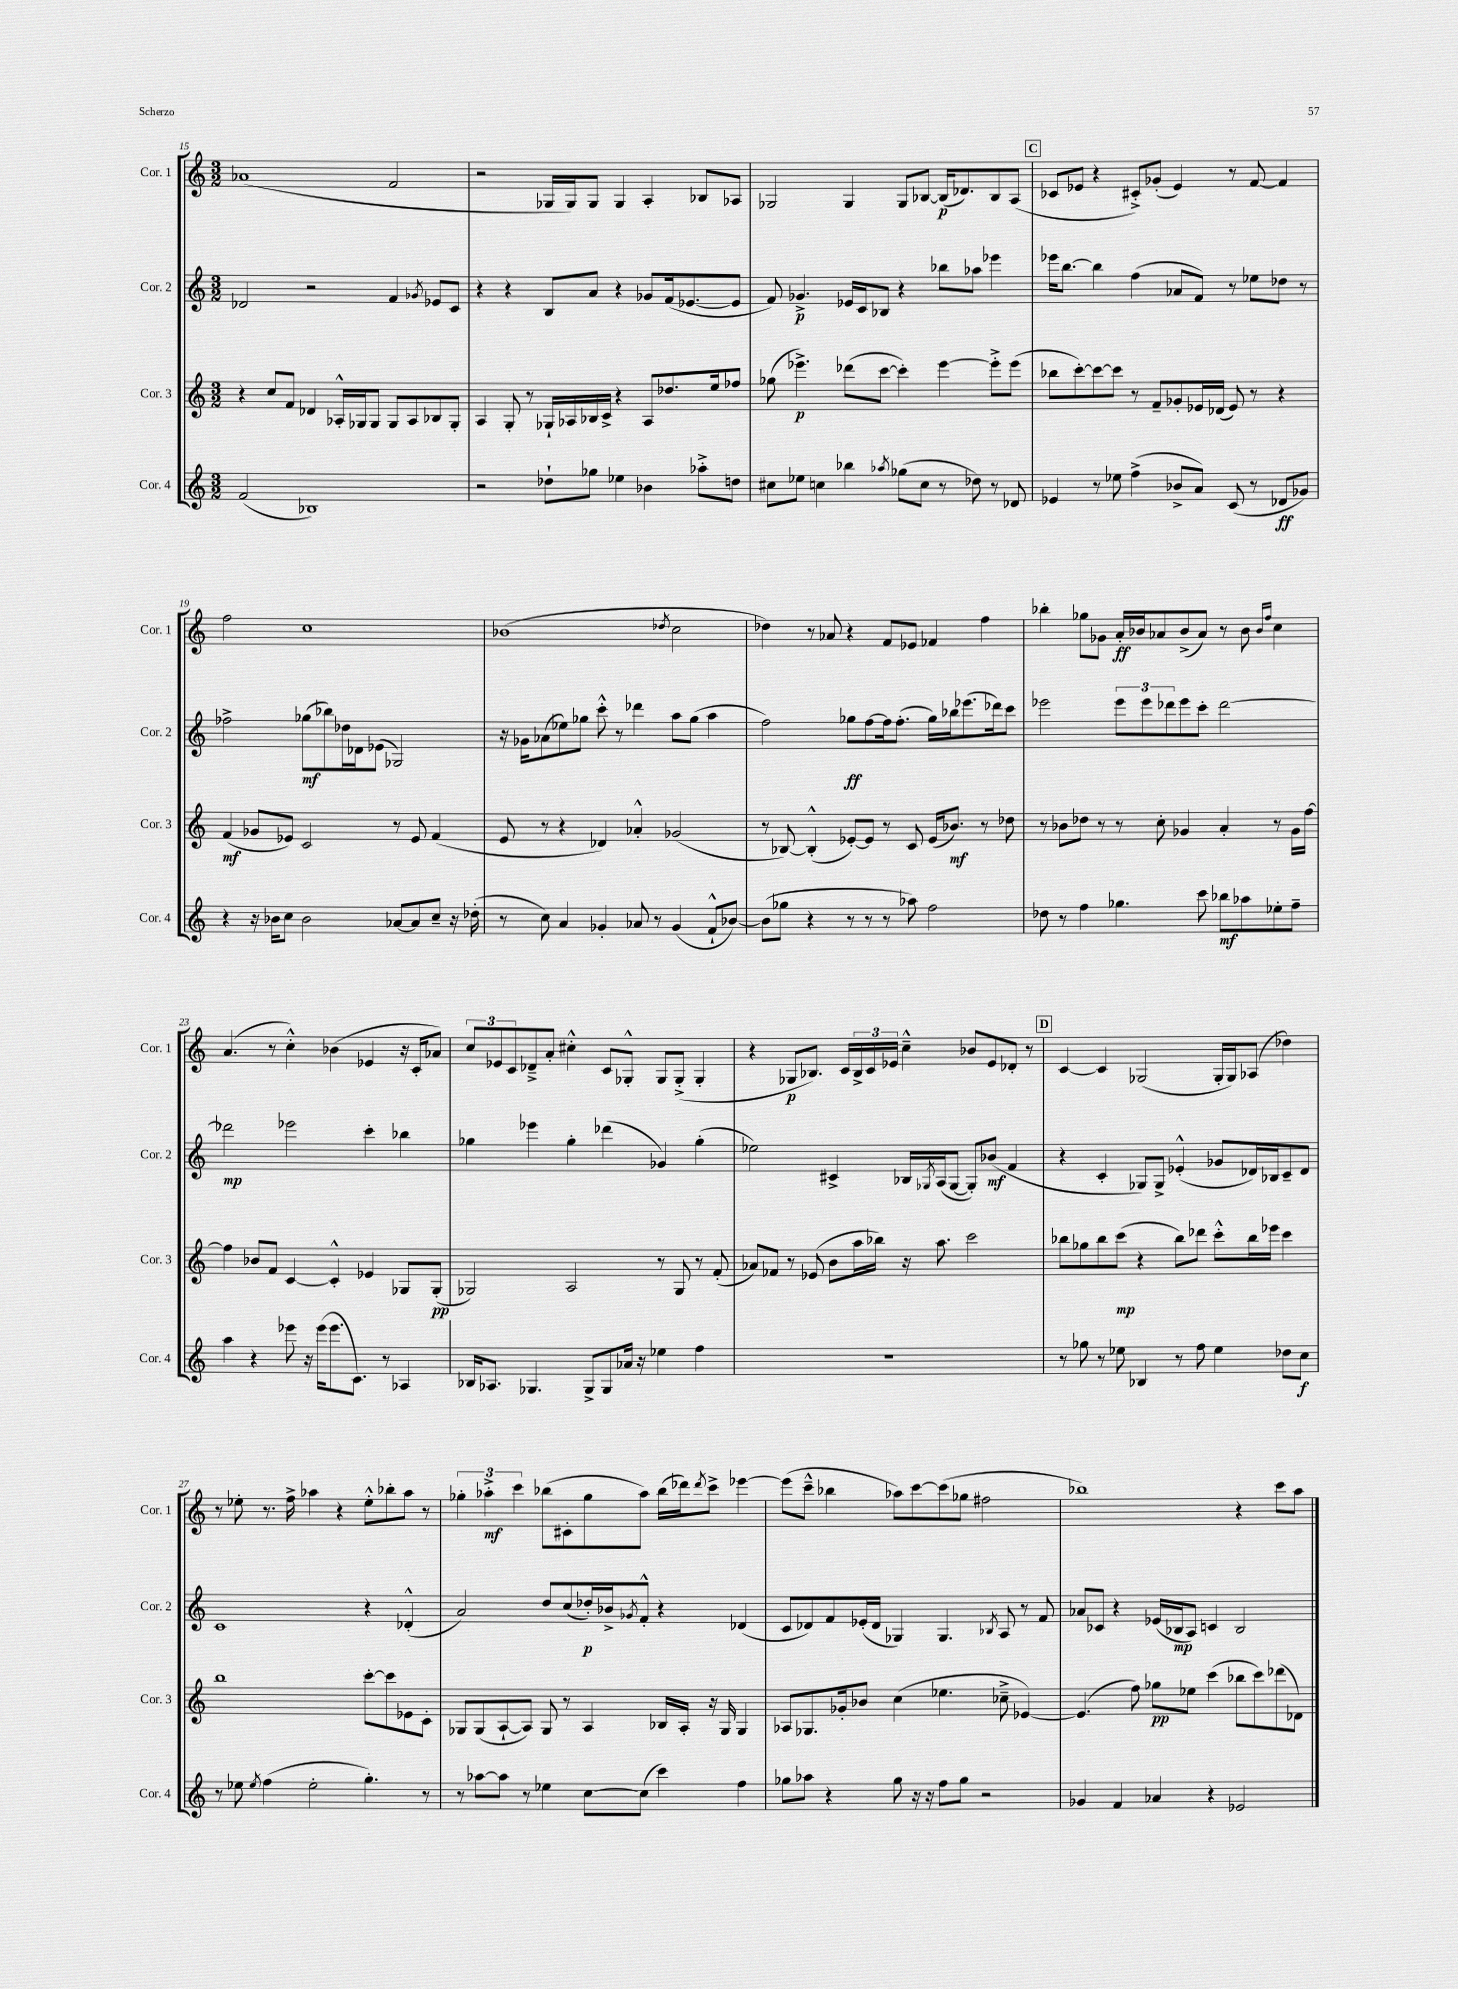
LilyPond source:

<<
\new StaffGroup <<
\new Staff = "s0" \with { instrumentName = "Cor. 1" shortInstrumentName = "Cor. 1" } {
    \clef treble \key c \major \numericTimeSignature \time 3/2
    aes'1( f'2 |
    r2 ges16 ges16) ges8 ges4 a4-. bes8 aes8 |
    ges2 ges4 ges8 bes8~ bes16\p( des'8.) bes8 a8( |
    \mark \markup { \box "C" } ces'8 ees'8 r4 cis'8-.->) ges'8-.( ees'4) r8 f'8~ f'4 |
    f''2 c''1 |
    bes'1( \acciaccatura { des''8 } c''2 |
    des''4) r8 aes'8 r4 f'8 ees'8 fes'4 f''4 |
    bes''4-. ges''8 ges'8 a'16-.\ff bes'16 aes'8 bes'8->( aes'8) r8 bes'8 \grace { bes'16 f''16 } c''4 |
    a'4.( r8 c''4-.-^) bes'4( ees'4 r16 c'16-. aes'8) |
    \tuplet 3/2 { c''8 ees'8 c'8 } des'8---> a'8-. cis''4-.-^ c'8 ges8-.-^ ges8 ges8-.->( ges4-. |
    r4 ges8\p bes8.) c'16 \tuplet 3/2 { bes16-> c'16 ees'16 } c''4---^ bes'8 ees'8 des'8-. r8 |
    \mark \markup { \box "D" } c'4~ c'4 ges2( ges16-. ges16) aes8( des''4) |
    r8 ees''8-. r8. f''16-> aes''4 r4 ees''8-.-^ bes''8-. aes''8 r8 |
    \tuplet 3/2 { ges''4-. aes''4-.->\mf c'''4 } bes''8( cis'8-. ges''8 aes''8) bes''16( des'''16) \acciaccatura { des'''8 } c'''8-> ees'''4~ |
    ees'''8( c'''8---^ bes''4 aes''8) c'''8~ c'''8( ges''8 fis''2 |
    bes''1) r4 c'''8 a''8 \bar "|." |
}
\new Staff = "s1" \with { instrumentName = "Cor. 2" shortInstrumentName = "Cor. 2" } {
    \clef treble \key c \major \numericTimeSignature \time 3/2
    des'2 r2 f'4 \acciaccatura { ges'8 } ees'8 c'8 |
    r4 r4 b8 a'8 r4 ges'8 f'16( ees'8.~ ees'8 |
    f'8) ges'4.->\p ees'16 c'16 bes8 r4 bes''8 aes''8 ees'''4 |
    \mark \markup { \box "C" } ees'''16 b''8.~ b''4 f''4( aes'8 f'8) r8 ees''8 des''8 r8 |
    fes''2-> ges''8\mf( bes''8) des''16 des'16 ees'8( ges2) |
    r16 ges'16 aes'8( ees''8) ges''8 c'''8-.-^ r8 des'''4 a''8 ges''8( a''4 |
    f''2) ges''8\ff f''8~ f''16 f''8.-.( ges''16) bes''16 ees'''8.( des'''16) c'''8 |
    ees'''2 \tuplet 3/2 { ees'''8 ees'''8 des'''8 } ees'''8 c'''8-. des'''2~ |
    des'''2\mp ees'''2 c'''4-. bes''4 |
    ges''4 ees'''4 ges''4-. des'''4( ges'4) ges''4-.( |
    ees''2) cis'4-> bes16 \acciaccatura { ges8 } a16( ges8~ ges8-.) bes'8\mf( f'4 |
    \mark \markup { \box "D" } r4 c'4-. ges8) ges8-> ees'4-.-^( ges'8 des'16) bes16 c'8-- des'8 |
    c'1 r4 des'4-.-^( |
    a'2) d''8 c''8( des''16-.\p) bes'16-> \acciaccatura { ges'8 } f'8-.-^ r4 des'4( |
    c'8 des'8) f'8 ees'16-.( des'16 ges4) ges4. \acciaccatura { bes8 } a8 r8 f'8 |
    aes'8 ces'8 r4 ees'16( bes16\mp a8) c'4 bes2 \bar "|." |
}
\new Staff = "s2" \with { instrumentName = "Cor. 3" shortInstrumentName = "Cor. 3" } {
    \clef treble \key c \major \numericTimeSignature \time 3/2
    r4 c''8 f'8 des'4 aes16-.-^ ges16 ges8 ges8 aes8 bes8 ges8-. |
    a4 g8-. r8 ges16-! aes16 bes16 c'16-> r4 aes8 des''8. e''16 fes''8 |
    ges''8( ees'''4.->\p) des'''8( c'''8~ c'''4-.) ees'''4~ ees'''8-.-> ees'''8( |
    \mark \markup { \box "C" } bes''8 c'''8~-.) c'''8~ c'''8 r8 f'8-- ges'8-. ees'16 des'16( ees'8) r8 r4 |
    f'4\mf( ges'8 ees'8) c'2 r8 ees'8 f'4( |
    e'8 r8 r4 des'4) aes'4-.-^ ges'2( |
    r8 bes8~) bes4-.-^( ees'8~-.) ees'8 r8 c'8 ees'16( bes'8.\mf) r8 des''8 |
    r8 bes'8 des''8 r8 r8 c''8-. ges'4 a'4-. r8 ges'16 f''16~ |
    f''4 bes'8 f'8 c'4~ c'4-.-^ ees'4 ges8 ges8-.\pp( |
    ges2) a2 r8 ges8 r8 f'8-.( |
    aes'8) fes'8 r8 ees'8( b'8 a''16 bes''16) r16 a''8. c'''2 |
    \mark \markup { \box "D" } bes''8 ges''8 bes''8 c'''8\mp( r4 bes''8) des'''8 c'''8-.-^ bes''16 ees'''16 c'''4 |
    b''1 c'''8~-. c'''8 ees'8 c'8-. |
    ges8 ges8( a8~-! a8) ges8 r8 a4 bes16 a16-. r16 ges16 ges4 |
    aes8 ges8. ges'16-. bes'8 c''4( ees''4. ces''8---> ees'4~) |
    ees'4.( f''8) ges''8\pp ees''8 c'''4( bes''8 c'''8) des'''8( des'8) \bar "|." |
}
\new Staff = "s3" \with { instrumentName = "Cor. 4" shortInstrumentName = "Cor. 4" } {
    \clef treble \key c \major \numericTimeSignature \time 3/2
    f'2( bes1) |
    r2 des''8-! ges''8 ees''4 bes'4 aes''8-.-> d''8 |
    cis''8 ees''8 c''4 bes''4 \acciaccatura { aes''8 } ges''8( c''8 r8 des''8) r8 des'8 |
    \mark \markup { \box "C" } ees'4 r8 ees''8 f''4->( bes'8-> a'8) c'8( r8 des'8\ff ges'8) |
    r4 r16 bes'16 c''8 bes'2 aes'8~ aes'8 c''8-- r16 des''16-.( |
    r8 c''8) a'4 ges'4-. aes'8 r8 ges'4( f'8-!-^ bes'8~) |
    bes'8( ges''8 r4 r8 r8 r8 aes''8) f''2 |
    des''8 r8 f''4 ges''4. c'''8 bes''8\mf aes''8 ees''8-. f''8-- |
    a''4 r4 ees'''8 r16 ees'''16( ees'''8. c'8.) r8 aes4 |
    bes16 aes8. ges4. ges8-> ges8 aes'16 r16 ees''4 f''4 |
    R1. |
    \mark \markup { \box "D" } r8 ges''8 r8 ees''8 bes4 r8 f''8 ees''4 des''8 c''8\f |
    r8 ees''8 \acciaccatura { ees''8 } f''4( ees''2-. g''4.-.) r8 |
    r8 aes''8~ aes''8 r8 ees''4 c''8~ c''8( c'''4) f''4 |
    ges''8 aes''8 r4 ges''8 r16 r16 f''8 ges''8 r2 |
    ges'4 f'4 aes'4 r4 ees'2 \bar "|." |
}
>>
>>
\layout { \context { \Score currentBarNumber = #15 } }
